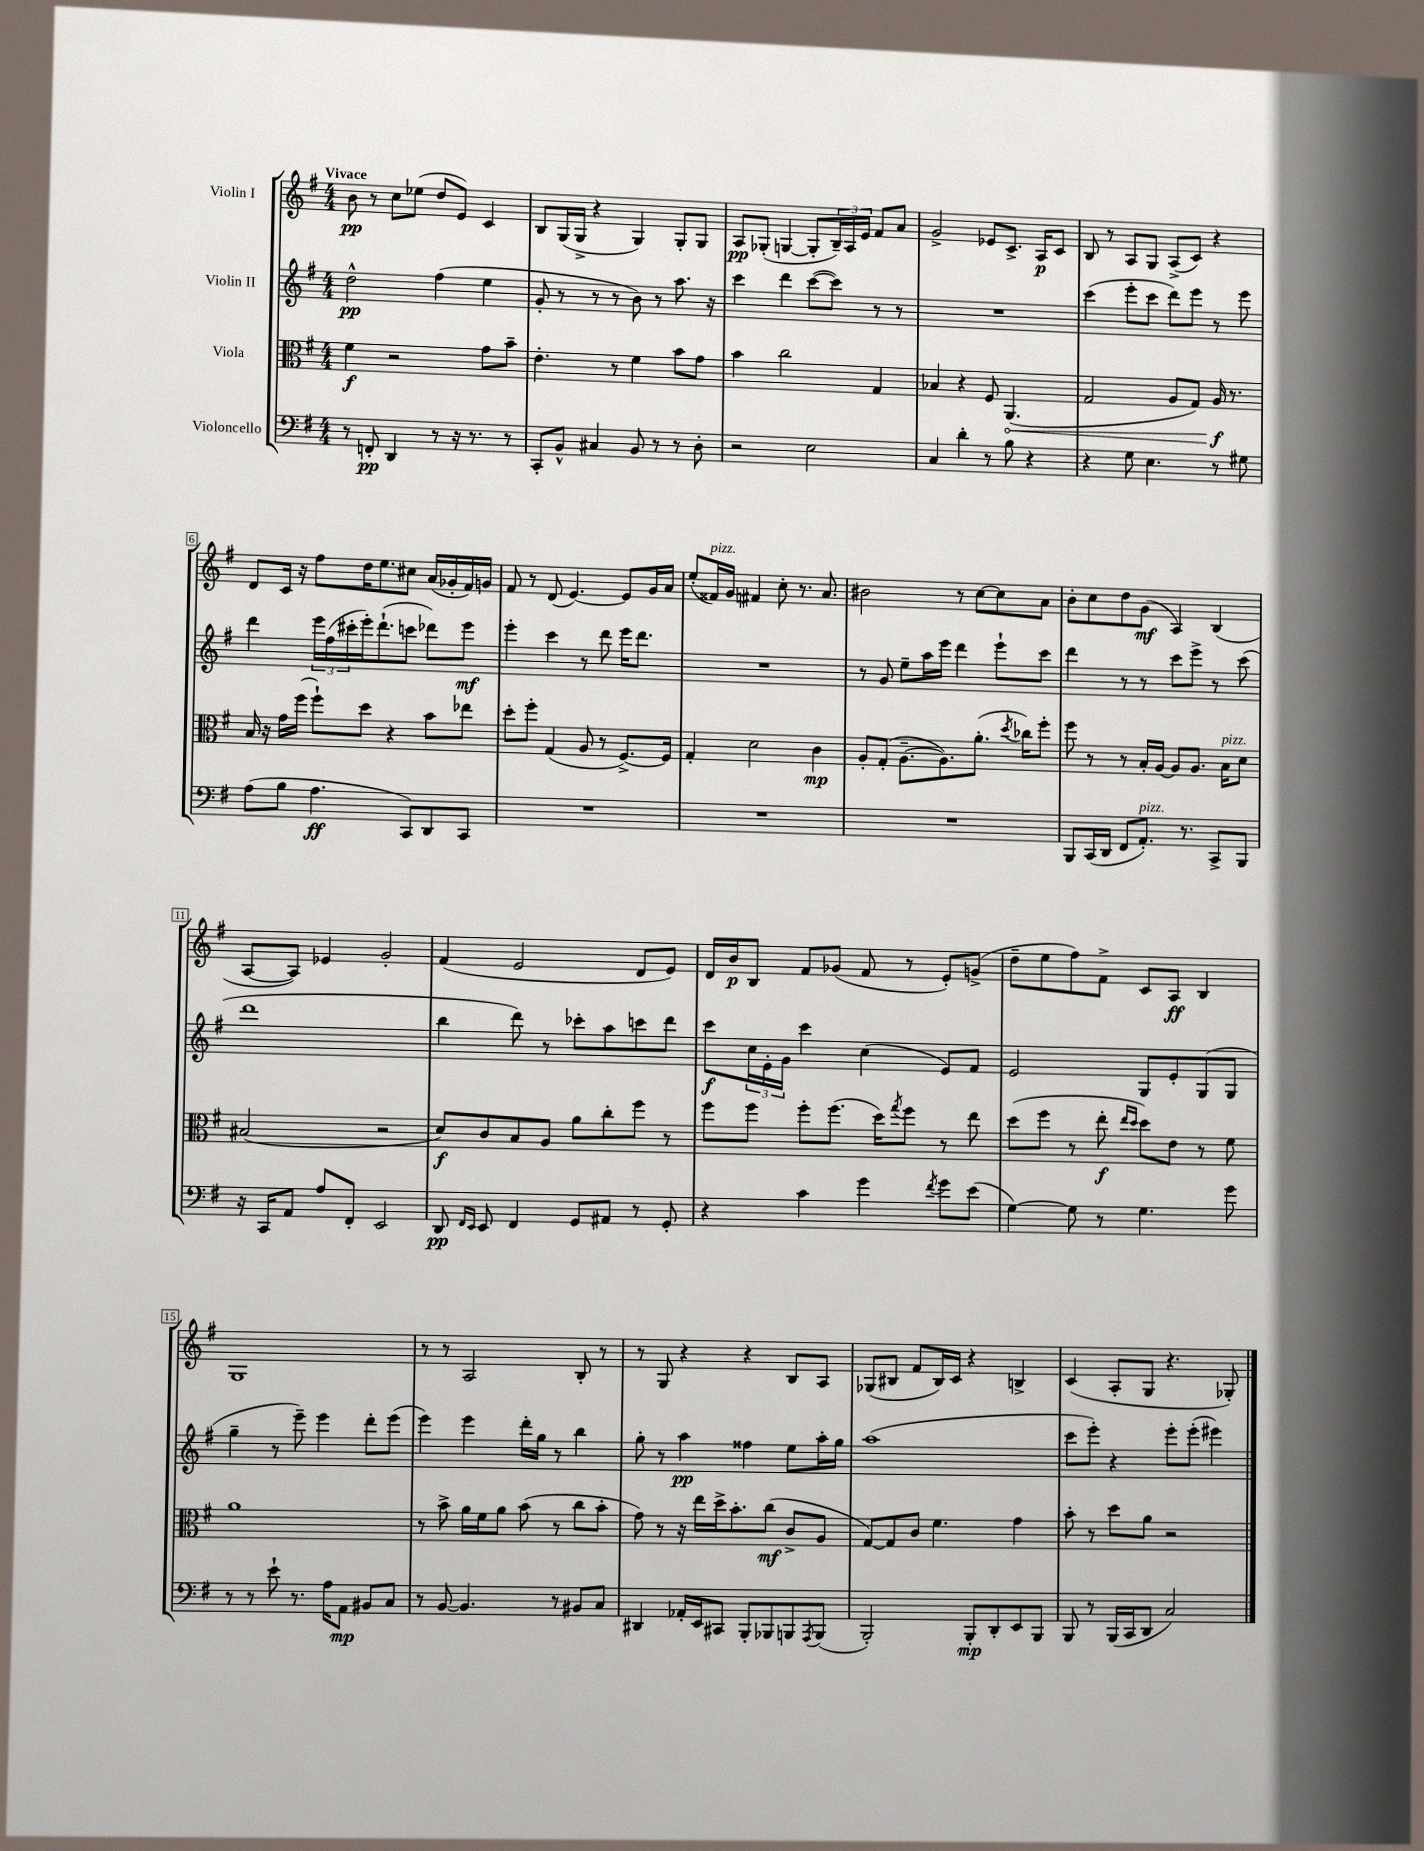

**kern	**kern	**kern	**kern
*staff4	*staff3	*staff2	*staff1
*clefF4	*clefC3	*clefG2	*clefG2
*k[f#]	*k[f#]	*k[f#]	*k[f#]
*M4/4	*M4/4	*M4/4	*M4/4
8r	4f#	2dd^^	8b
8FF'	.	.	8r
4DD	2r	.	8cc
.	.	.	(8ee-
8r	.	(4ff#	8dd
16r	.	.	8e)
8.r	.	.	.
.	8g	4ee	4c
8r	8b~	.	.
=	=	=	=
8CC'	4.e'	8g'	8B
8BB^^	.	8r	(16G
.	.	.	16G^
4C#	.	8r	4r
.	8r	8r	.
8BB	4f#	8b)	4G)
8r	.	8r	.
8r	8b	8.aa	8G'
8D'	8g	.	8G
.	.	16r	.
=	=	=	=
2r	4b	4ccc	8A
.	.	.	(8G-'
.	2cc	4ddd	[4G
2E	.	([8ccc	8G']
.	.	8ccc])	24B~)
.	.	.	24A
.	.	.	24e
.	4G	8r	8f#
.	.	8r	8a
=	=	=	=
4C	4B-	1r	2g^
4d'	4r	.	.
8r	8F#	.	8e-
8B	(4.AA	.	8.c^
4r	.	.	.
.	.	.	16A
.	.	.	8c
=	=	=	=
4r	2G	(4ccc	8B
.	.	.	8r
8G	.	8eee'	8A
4.E	.	8ccc	8G
.	8A	8ddd)	(8A^
.	8G)	8eee	8c)
8r	16A	8r	4r
.	8.r	.	.
8G#	.	8eee	.
=	=	=	=
(8A	16B	4ddd	8d
.	16r	.	.
8B	16g	.	16c
.	(16ff#	.	16r
4.A	8ff#`)	24eee	8ff#
.	.	(24ff#	.
.	.	24ccc#'	.
.	8dd	16eee')	16dd
.	.	(8.ddd`	8.ee
.	4r	.	.
8CC)	.	8ccc	8cc#
8DD	8b	8ddd-)	(16a
.	.	.	16g-'
8CC	8ee-	8eee	16f#)
.	.	.	16g
=	=	=	=
1r	8dd'	4eee'	8f#
.	8ff#'	.	8r
.	(4G	4ccc	(8d
.	.	.	[4.e)
.	8A	8r	.
.	8r	8ddd	.
.	[8.F#^)	16eee	8e]
.	.	8.ddd	.
.	.	.	16g
.	16F#]	.	16a
=	=	=	=
1r	4G'	1r	(8ee'
.	.	.	16f##)
.	.	.	16g
.	2d	.	4f#
.	.	.	8cc'
.	.	.	8.r
.	4c	.	.
.	.	.	8.a
=	=	=	=
1r	8A'	8r	2b#
.	(8G'	8g	.
.	[8.A~	8ee~	.
.	.	16aa	.
.	8.A])	16eee	.
.	.	4ddd	8r
.	(8.a'	.	[8cc
.	.	8eee`	8cc]
.	8qdd	.	.
.	16cc-)	.	.
.	8ff#'	8ccc	8a
=	=	=	=
8BBB	8ff#	4ddd	8b'
(16CC	8r	.	8cc
16DD	.	.	.
8FF#	8r	8r	8dd
8.AA')	16B'	8r	(8g
.	[16A	.	.
.	8A]	8ccc	4A)
8.r	.	.	.
.	8.A	8eee^	.
8CC^	.	8r	(4B
.	16B	.	.
8BBB	8d	(8ccc	.
=	=	=	=
16r	(2B#	1ddd	[8A
16CC	.	.	.
8AA	.	.	8A])
8A	.	.	4e-
8FF#'	.	.	.
2EE	2r	.	2g'
=	=	=	=
8DD	8d)	4bb	(4f#
16qqFF#	.	.	.
16qqEE	.	.	.
8EE	8c	.	.
4FF#	8B	8ddd)	2e
.	8A	8r	.
8GG	8a	8ccc-'	.
8AA#	8cc'	8aa	.
8r	8ff#	8ccc	8d
8GG'	8r	8ddd	8e)
=	=	=	=
4r	8ff#	8ccc	16d
.	.	.	16b
.	8ff#	24cc	8B
.	.	24e'	.
.	.	24g	.
4c	8ff#'	4ccc	8f#
.	(8.ff#	.	(8g-
4g	.	(4cc	8f#
.	16dd)	.	.
.	8qgg	.	.
.	8ff#	.	8r
8qf#	.	.	.
8g	8r	8e)	8e')
(8e	8ee	8f#	(8g^
=	=	=	=
[4G)	(8dd	2e	8dd~
.	8ff#	.	8ee
8G]	8r	.	8ff#)
8r	8ee'	.	8f#^
.	16qqee	.	.
.	16qqdd	.	.
4.G	8dd)	8G	8c
.	8e	8e'	8A
.	8r	(8G	4B
8g	8f#	8G	.
=	=	=	=
8r	1a	4gg~	1G
8r	.	.	.
8e`	.	8r	.
8.r	.	8eee~)	.
.	.	4eee	.
16A	.	.	.
8AA	.	.	.
8BB#	.	8ddd'	.
8C	.	(8eee	.
=	=	=	=
8r	8r	4eee)	8r
[8BB	8b^	.	8r
4.BB]	16a	4eee	2A
.	16f#	.	.
.	8a	.	.
.	(8b	16ddd'	.
.	.	16gg	.
8r	8r	8r	.
8BB#	8cc	4bb	8B'
8C	8b'	.	8r
=	=	=	=
4DD#	8g)	8gg'	8r
.	8r	8r	8G
16AA-'	16r	4aa	4r
16EE	16ee	.	.
8CC#	16dd^	.	.
.	8.b'	.	.
8BBB'	.	4ff##	4r
8BBB-	(8cc	.	.
8BBB	8c^	8ee	8B
8qAAA	.	.	.
(8BBB	8A	16aa'	8A
.	.	16gg	.
=	=	=	=
2BBB')	[8G)	(1aa	(8G-
.	8G]	.	8B#
.	8c	.	8f#
.	4.f#	.	16B#)
.	.	.	16c
8BBB'	.	.	4r
8DD'	.	.	.
8EE	4g	.	4B^
8BBB	.	.	.
=	=	=	=
8BBB	8b'	8ccc	(4c
8r	8r	8eee')	.
(16BBB	8dd	4r	8A'
16CC	.	.	.
8DD	8a	.	8G
2C)	2r	8eee'	4.r
.	.	(8eee'	.
.	.	4eee#)	.
.	.	.	8G-')
==	==	==	==
*-	*-	*-	*-
